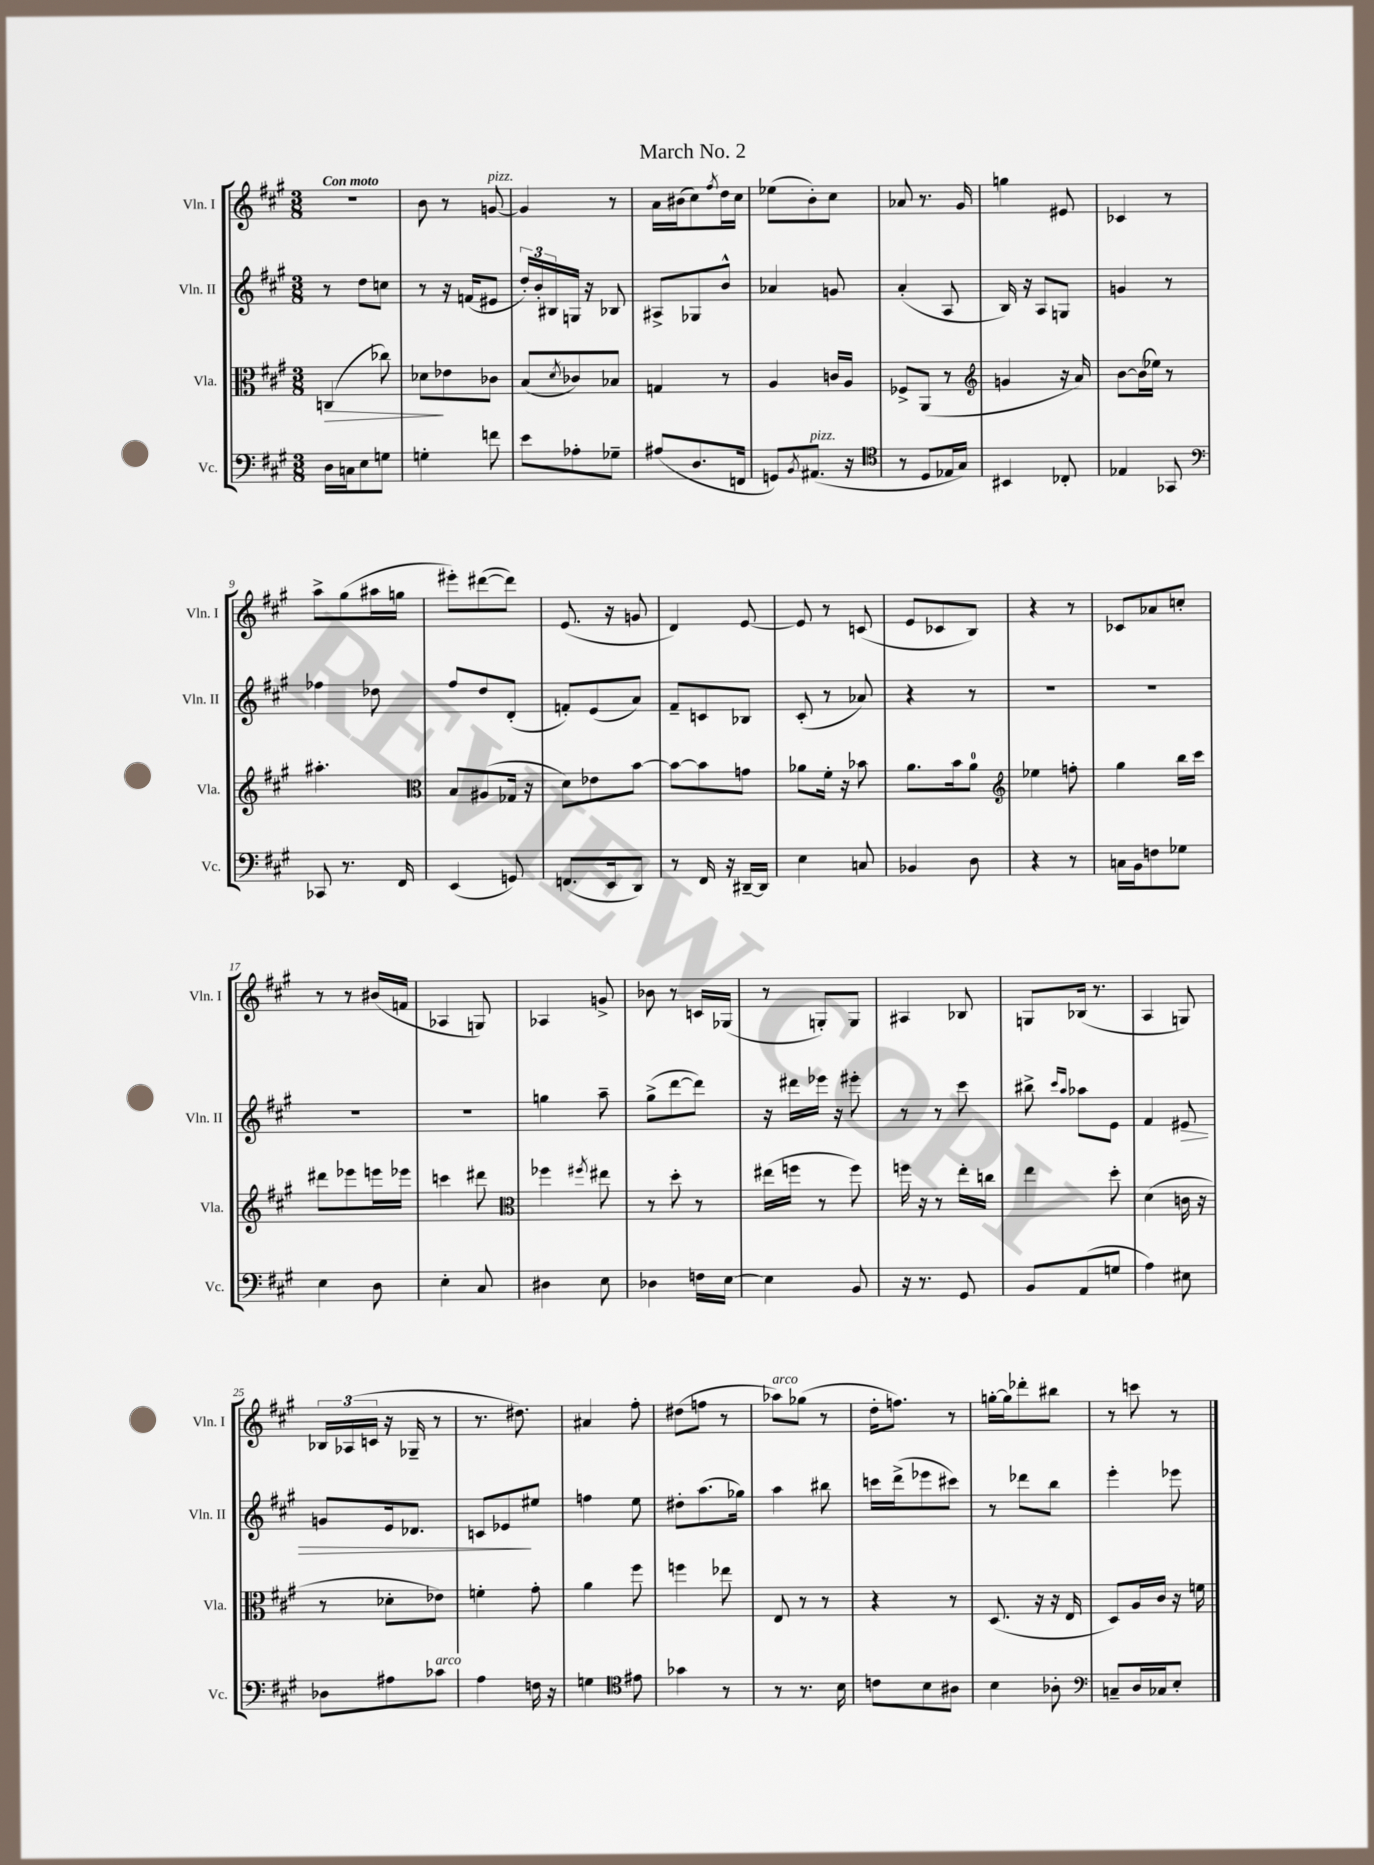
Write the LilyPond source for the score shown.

\header { title = "March No. 2" }
<<
\new StaffGroup <<
\new Staff = "s0" \with { instrumentName = "Vln. I" shortInstrumentName = "Vln. I" } {
    \clef treble \key a \major \numericTimeSignature \time 3/8 \tempo "Con moto"
    R4. |
    b'8 r8 g'8~^\markup { \italic "pizz." } |
    g'4 r8 |
    a'16 bis'16( cis''8) \acciaccatura { fis''8 } d''16 cis''16 |
    ees''8( b'8-.) cis''8 |
    aes'8 r8. gis'16 |
    g''4 eis'8 |
    ces'4 r8 |
    a''8-> gis''8( ais''16 g''16 |
    eis'''8-.) dis'''8~( dis'''8) |
    e'8.( r16 g'8 |
    d'4) e'8~ |
    e'8 r8 c'8( |
    e'8 ces'8 b8) |
    r4 r8 |
    ces'8 aes'8 c''8-. |
    r8 r8 bis'16( f'16 |
    aes4 g8) |
    aes4 g'8-> |
    bes'8 r8 c'16 ges16( |
    r8 g8-.) g8 |
    ais4 bes8 |
    g8 bes16( r8. |
    a4 g8) |
    \tuplet 3/2 { bes16 aes16( c'16 } r16 ges16-- r8 |
    r8. dis''8.) |
    ais'4 fis''8-. |
    dis''8( f''8 r8 |
    aes''8^\markup { \italic "arco" }) ges''8( r8 |
    d''16-. f''8.) r8 |
    g''16~-. g''16 des'''8-. bis''8 |
    r8 c'''8 r8 \bar "|." |
}
\new Staff = "s1" \with { instrumentName = "Vln. II" shortInstrumentName = "Vln. II" } {
    \clef treble \key a \major \numericTimeSignature \time 3/8
    r8 d''8 c''8 |
    r8 r16 f'16( eis'8 |
    \tuplet 3/2 { d''16-.) b'16-. bis16 } g16 r16 bes8 |
    ais8-> ges8 b'8-^ |
    aes'4 g'8 |
    a'4-.( a8 |
    b16) r16 a8 g8 |
    g'4 r8 |
    fes''4 des''8 |
    fis''8 d''8 d'8-.( |
    f'8-.) e'8( a'8) |
    fis'8-- c'8 bes8 |
    cis'8-.( r8 aes'8) |
    r4 r8 |
    R4. |
    R4. |
    R4. |
    R4. |
    g''4 a''8-- |
    gis''8->( d'''8~ d'''8) |
    r16 dis'''16 ees'''16 r16 eis'''8-. |
    r8 r8 cis'''8 |
    bis''8-> \grace { cis'''16 a''16 } aes''8 e'8 |
    fis'4 eis'8\> |
    g'8 e'16 des'8. |
    c'8 ees'8\! eis''8 |
    f''4 e''8 |
    dis''8-. a''8.( ges''16) |
    a''4 bis''8 |
    c'''16 d'''16->( ees'''8 cis'''8) |
    r8 des'''8 b''8 |
    e'''4-. ees'''8 \bar "|." |
}
\new Staff = "s2" \with { instrumentName = "Vla." shortInstrumentName = "Vla." } {
    \clef alto \key a \major \numericTimeSignature \time 3/8
    c4\>( ces''8) |
    des'8\! ees'8 ces'8 |
    b8( \acciaccatura { d'8 } ces'8) bes8 |
    g4 r8 |
    a4 c'16 a16 |
    fes8-> a,8( r8 |
    \clef treble g'4 r16 a'16) |
    b'8~ b'16( ees''16) r8 |
    ais''4.-. |
    \clef alto b8 ais8( ges16 r16 |
    d'8) ees'8 b'8~ |
    b'8~ b'8 g'8 |
    aes'8 fis'16-. r16 bes'8 |
    a'8. b'16 a'8-0 |
    \clef treble ees''4 f''8-. |
    gis''4 b''16 cis'''16 |
    dis'''8 ees'''8 e'''16 ees'''16 |
    c'''4 dis'''8 |
    \clef alto fes''4 \acciaccatura { fis''8 } eis''8 |
    r8 d''8-. r8 |
    eis''16( f''16 r8 f''8) |
    f''16 r16 r8 e''16-. c''16 |
    e''4 d''8-. |
    d'4( c'16 r16 |
    r8 des'8-. ees'8) |
    f'4-. gis'8-. |
    a'4 fis''8 |
    f''4 ees''8 |
    e8 r8 r8 |
    r4 r8 |
    d8.( r16 r16 e16 |
    d8) a16 cis'16 r16 f'16 \bar "|." |
}
\new Staff = "s3" \with { instrumentName = "Vc." shortInstrumentName = "Vc." } {
    \clef bass \key a \major \numericTimeSignature \time 3/8
    d16 c16 e8 g8 |
    g4-. f'8 |
    e'8 aes8-. ges8-- |
    ais8( d8. f,16 |
    g,8) \acciaccatura { b,8 } ais,8.^\markup { \italic "pizz." }( r16 |
    \clef tenor r8 d8 ees16 gis16) |
    bis,4 ces8-. |
    ees4 ges,8 |
    \clef bass ces,8 r8. fis,16 |
    e,4( g,8) |
    f,8.( e,16 d,8) |
    r8 fis,16 r16 dis,16~-- dis,16 |
    e4 c8 |
    bes,4 d8 |
    r4 r8 |
    c16 b,16 f8 ges8 |
    e4 d8 |
    e4-. cis8 |
    dis4 e8 |
    des4 f16 e16~ |
    e4 b,8 |
    r16 r8. gis,8 |
    b,8 a,8( g8 |
    a4) eis8 |
    des8 ais8 ces'8^\markup { \italic "arco" } |
    a4 f16 r16 |
    g4 \clef tenor eis'8 |
    ges'4 r8 |
    r8 r8. b16 |
    c'8 b8 ais8 |
    b4 aes8-. |
    \clef bass c8-- d16 ces16 e8-. \bar "|." |
}
>>
>>
